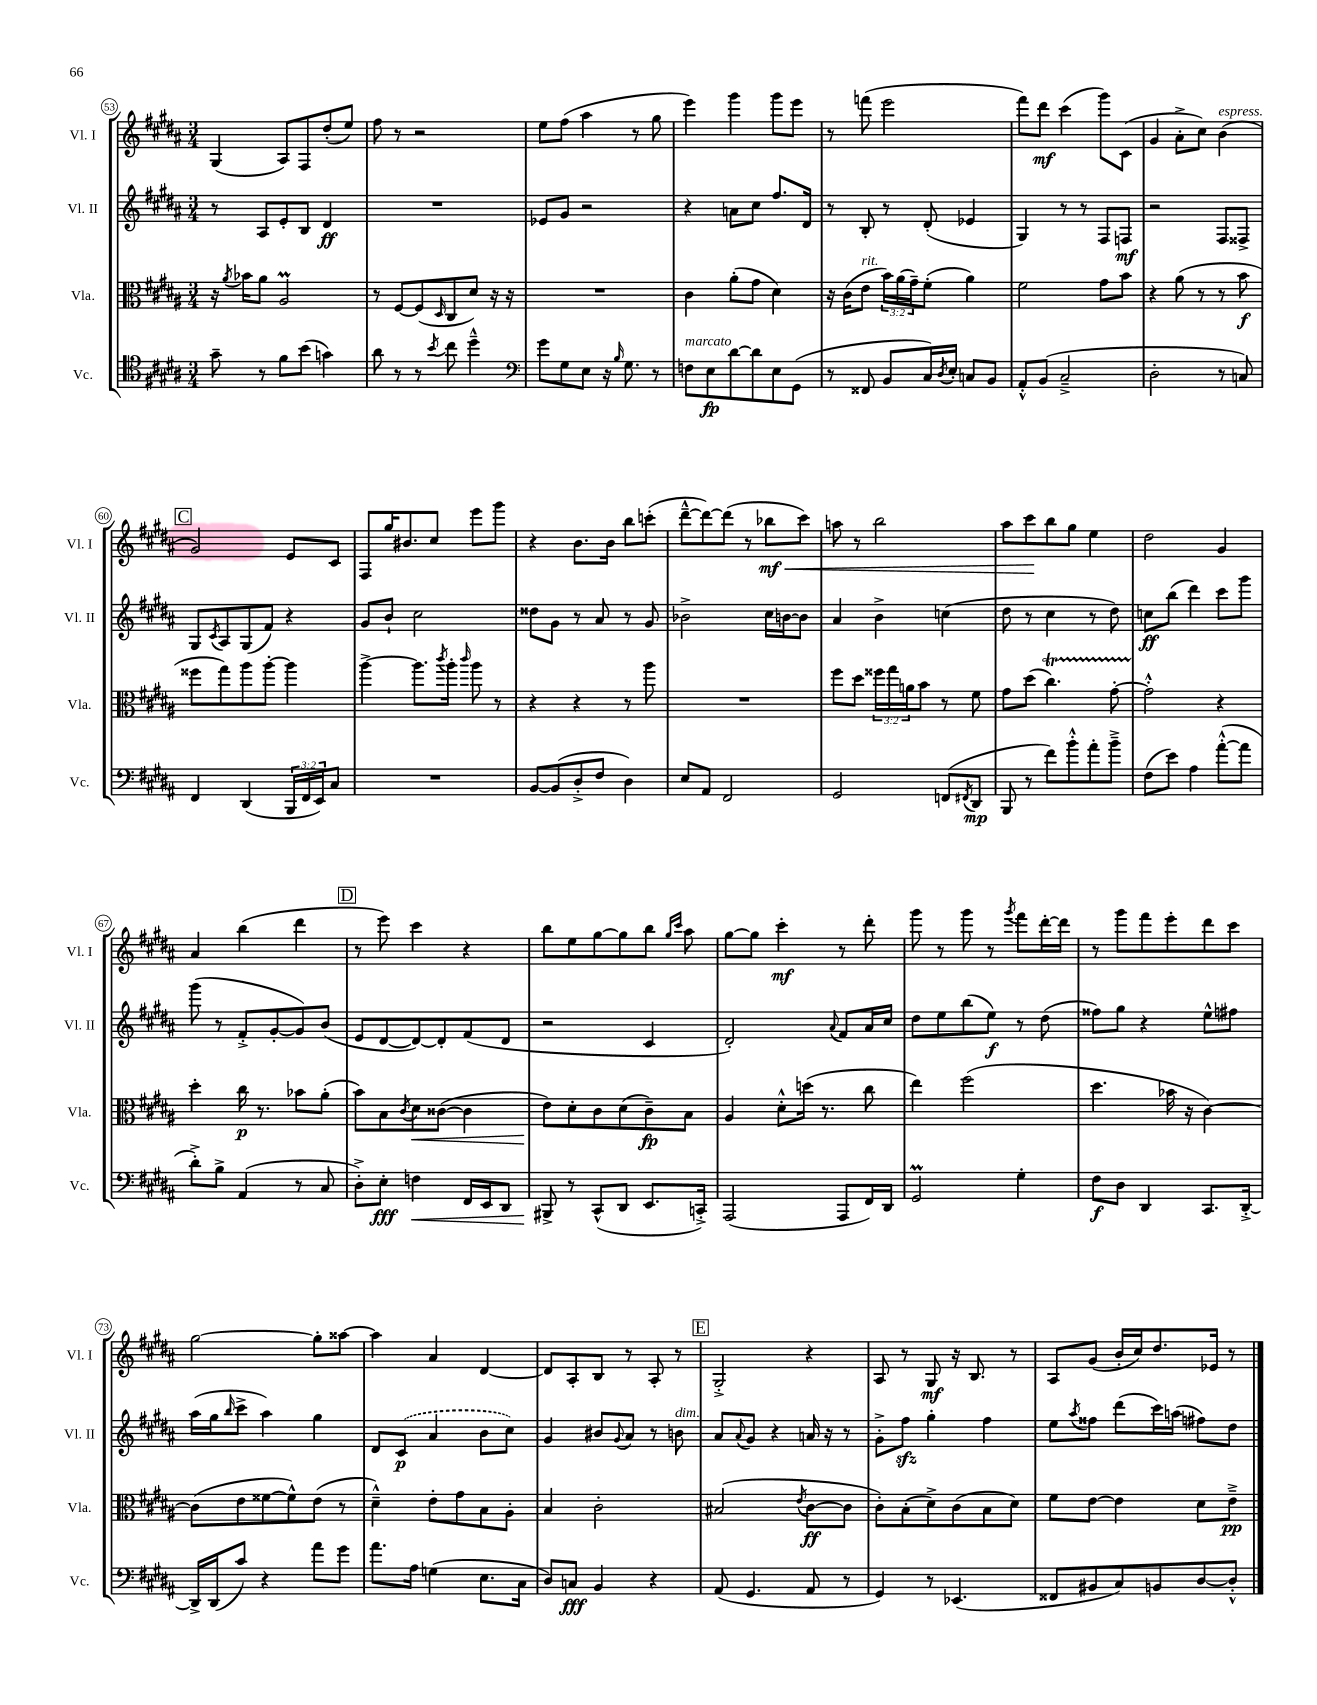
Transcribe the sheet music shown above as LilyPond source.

<<
\new StaffGroup <<
\new Staff = "s0" \with { instrumentName = "Vl. I" shortInstrumentName = "Vl. I" } {
    \clef treble \key b \major \numericTimeSignature \time 3/4
    gis4( ais8) fis8 dis''8-.( e''8) |
    fis''8 r8 r2 |
    e''8 fis''8( ais''4 r8 gis''8 |
    e'''4) gis'''4 gis'''8 e'''8 |
    r8 f'''8( e'''2 |
    fis'''8) dis'''8\mf cis'''4( gis'''8) cis'8( |
    gis'4 ais'8-.-> cis''8) b'4^\markup { \italic "espress." }( |
    \mark \markup { \box "C" } gis'2) e'8 cis'8 |
    fis8 gis''16 bis'8. cis''8 e'''8 gis'''8 |
    r4 b'8. b'16 b''8 c'''8-.( |
    dis'''8~---^ dis'''8~) dis'''8( r8 bes''8\mf\< cis'''8) |
    a''8 r8 b''2 |
    ais''8 cis'''8\! b''8 gis''8 e''4 |
    dis''2 gis'4 |
    ais'4 b''4( dis'''4 |
    \mark \markup { \box "D" } r8 e'''8) cis'''4 r4 |
    b''8 e''8 gis''8~ gis''8 b''8 \grace { gis''16 cis'''16 } ais''8 |
    gis''8~ gis''8 cis'''4-.\mf r8 dis'''8-. |
    gis'''8 r8 gis'''8 r8 \acciaccatura { gis'''8 } fis'''8 dis'''16~-. dis'''16 |
    r8 gis'''8 fis'''8 e'''8-. dis'''8 cis'''8 |
    gis''2~ gis''8-. aisis''8~ |
    aisis''4 ais'4 dis'4~ |
    dis'8 ais8-. b8 r8 ais8-. r8 |
    \mark \markup { \box "E" } gis2-.-> r4 |
    ais8 r8 gis8\mf r16 b8. r8 |
    ais8 gis'8( b'16-. cis''16) dis''8. ees'16 r8 \bar "|." |
}
\new Staff = "s1" \with { instrumentName = "Vl. II" shortInstrumentName = "Vl. II" } {
    \clef treble \key b \major \numericTimeSignature \time 3/4
    r8 ais8 e'8-. b8 dis'4\ff |
    R2. |
    ees'8 gis'8 r2 |
    r4 a'8 cis''8 fis''8. dis'16 |
    r8 b8-. r8 dis'8-.( ees'4 |
    gis4) r8 r8 fis8 f8\mf |
    r2 fis8 fisis8-> |
    \mark \markup { \box "C" } gis8 \acciaccatura { cis'8 } ais8 gis8( fis'8) r4 |
    gis'8 b'8-! cis''2 |
    disis''8 gis'8 r8 ais'8 r8 gis'8 |
    bes'2-> cis''16 b'16~ b'8 |
    ais'4 b'4-> c''4( |
    dis''8 r8 cis''4 r8 dis''8) |
    c''8\ff b''8( dis'''4) cis'''8 gis'''8 |
    gis'''8( r8 fis'8-.-> gis'8~-. gis'8) b'8( |
    \mark \markup { \box "D" } e'8 dis'8~ dis'8~) dis'8-. fis'8( dis'8 |
    r2 cis'4 |
    dis'2-.) \appoggiatura { ais'8 } fis'8 ais'16 cis''16 |
    dis''8 e''8 b''8( e''8\f) r8 dis''8( |
    fisis''8) gis''8 r4 e''8-^ fis''8 |
    ais''16( gis''16 \grace { b''16 } cis'''8-> ais''4) gis''4 |
    dis'8 \once \slurDashed cis'8\p( ais'4 b'8 cis''8) |
    gis'4 bis'8 \appoggiatura { gis'8 } ais'8 r8 b'8^\markup { \italic "dim." } |
    \mark \markup { \box "E" } ais'8 \appoggiatura { ais'8 } gis'8 r4 a'16 r16 r8 |
    gis'8-.-> fis''8\sfz gis''4-. fis''4 |
    e''8 \acciaccatura { ais''8 } fisis''8 dis'''8( cis'''16) a''16( fis''8) dis''8 \bar "|." |
}
\new Staff = "s2" \with { instrumentName = "Vla." shortInstrumentName = "Vla." } {
    \clef alto \key b \major \numericTimeSignature \time 3/4 \override Staff.TupletNumber.text = #tuplet-number::calc-fraction-text
    r16 \acciaccatura { ais'8 } bes'16 ais'8 ais2\prall |
    r8 fis8~ fis8( \grace { dis16 } cis8 dis'8) r16 r16 |
    R2. |
    cis'4 ais'8-.( gis'8 dis'4) |
    r16 cis'16( e'8^\markup { \italic "rit." } \tuplet 3/2 { b'16) ais'16( gis'16--) } fis'8-.( ais'4) |
    fis'2 gis'8 b'8 |
    r4 ais'8( r8 r8 b'8\f |
    \mark \markup { \box "C" } fisis''8 gis''8) ais''8 ais''8~-. ais''4 |
    ais''4~-> ais''8. \acciaccatura { cis'''8 } ais''16-. \grace { cis'''16 } ais''8 r8 |
    r4 r4 r8 ais''8 |
    R2. |
    fis''8 dis''8 \tuplet 3/2 { fisis''16 gis''16 a'16 } b'8 r8 fis'8 |
    gis'8 dis''8( cis''4.\startTrillSpan) gis'8~-. |
    gis'2-.-^\stopTrillSpan r4 |
    dis''4-. cis''16\p r8. bes'8 ais'8-.( |
    \mark \markup { \box "D" } b'8) b8 \acciaccatura { cis'8 } dis'8\< cisis'8~( cisis'4 |
    e'8\!) dis'8-. cis'8 dis'8( cis'8--\fp) b8 |
    ais4 dis'8-.-^ d''16( r8. cis''8 |
    e''4) fis''2( |
    dis''4. bes'16 r16 cis'4~) |
    cis'8( e'8 fisis'8~ fisis'8-^) e'8( r8 |
    dis'4---^) e'8-. gis'8 b8 ais8-. |
    b4 cis'2-. |
    \mark \markup { \box "E" } bis2( \acciaccatura { e'8 } cis'8~\ff cis'8 |
    cis'8-.) b8-.( dis'8->) cis'8( b8 dis'8) |
    fis'8 e'8~ e'4 dis'8 e'8--->\pp \bar "|." |
}
\new Staff = "s3" \with { instrumentName = "Vc." shortInstrumentName = "Vc." } {
    \clef tenor \key b \major \numericTimeSignature \time 3/4 \override Staff.TupletNumber.text = #tuplet-number::calc-fraction-text
    gis'8-- r8 fis'8 b'8( g'4) |
    ais'8 r8 r8 \acciaccatura { b'8 } cis''8 dis''4---^ |
    \clef bass gis'8 gis8 e8 r16 \grace { b16 } gis8. r8 |
    f8^\markup { \italic "marcato" } e8\fp dis'8~ dis'8 e8 gis,8( |
    r8 fisis,8 b,8 cis16) \acciaccatura { dis8 } e16-. c8 b,8 |
    ais,8-.-^ b,8( cis2---> |
    dis2-. r8 c8) |
    \mark \markup { \box "C" } fis,4 dis,4( \tuplet 3/2 { b,,16 fis,16 e,16) } cis8 |
    R2. |
    b,8~ b,8( dis8-.-> fis8 dis4) |
    e8 ais,8 fis,2 |
    gis,2 f,8( \acciaccatura { fis,8 } dis,8\mp |
    b,,8 r8 fis'8) b'8-.-^ ais'8-. b'8---> |
    fis8( e'8) ais4 ais'8~-.-^( ais'8 |
    dis'8-.->) b8-> ais,4( r8 cis8 |
    \mark \markup { \box "D" } dis8-.->) e8-.\fff f4\< fis,16 e,16 dis,8 |
    bis,,8->\! r8 cis,8-^( dis,8 e,8. c,16-.->) |
    ais,,2( ais,,8 fis,16) dis,16 |
    gis,2\prall gis4-. |
    fis8\f dis8 dis,4 cis,8. dis,16~-.-> |
    dis,16-> dis,16( cis'8) r4 ais'8 gis'8 |
    ais'8. ais16 g4( e8. cis16 |
    dis8) c8\fff b,4 r4 |
    \mark \markup { \box "E" } ais,8( gis,4. ais,8 r8 |
    gis,4) r8 ees,4.( |
    fisis,8 bis,8 cis8) b,8 dis8~ dis8-.-^ \bar "|." |
}
>>
>>
\layout { \context { \Score currentBarNumber = #53 \override BarNumber.stencil = #(make-stencil-circler 0.1 0.3 ly:text-interface::print) } }
